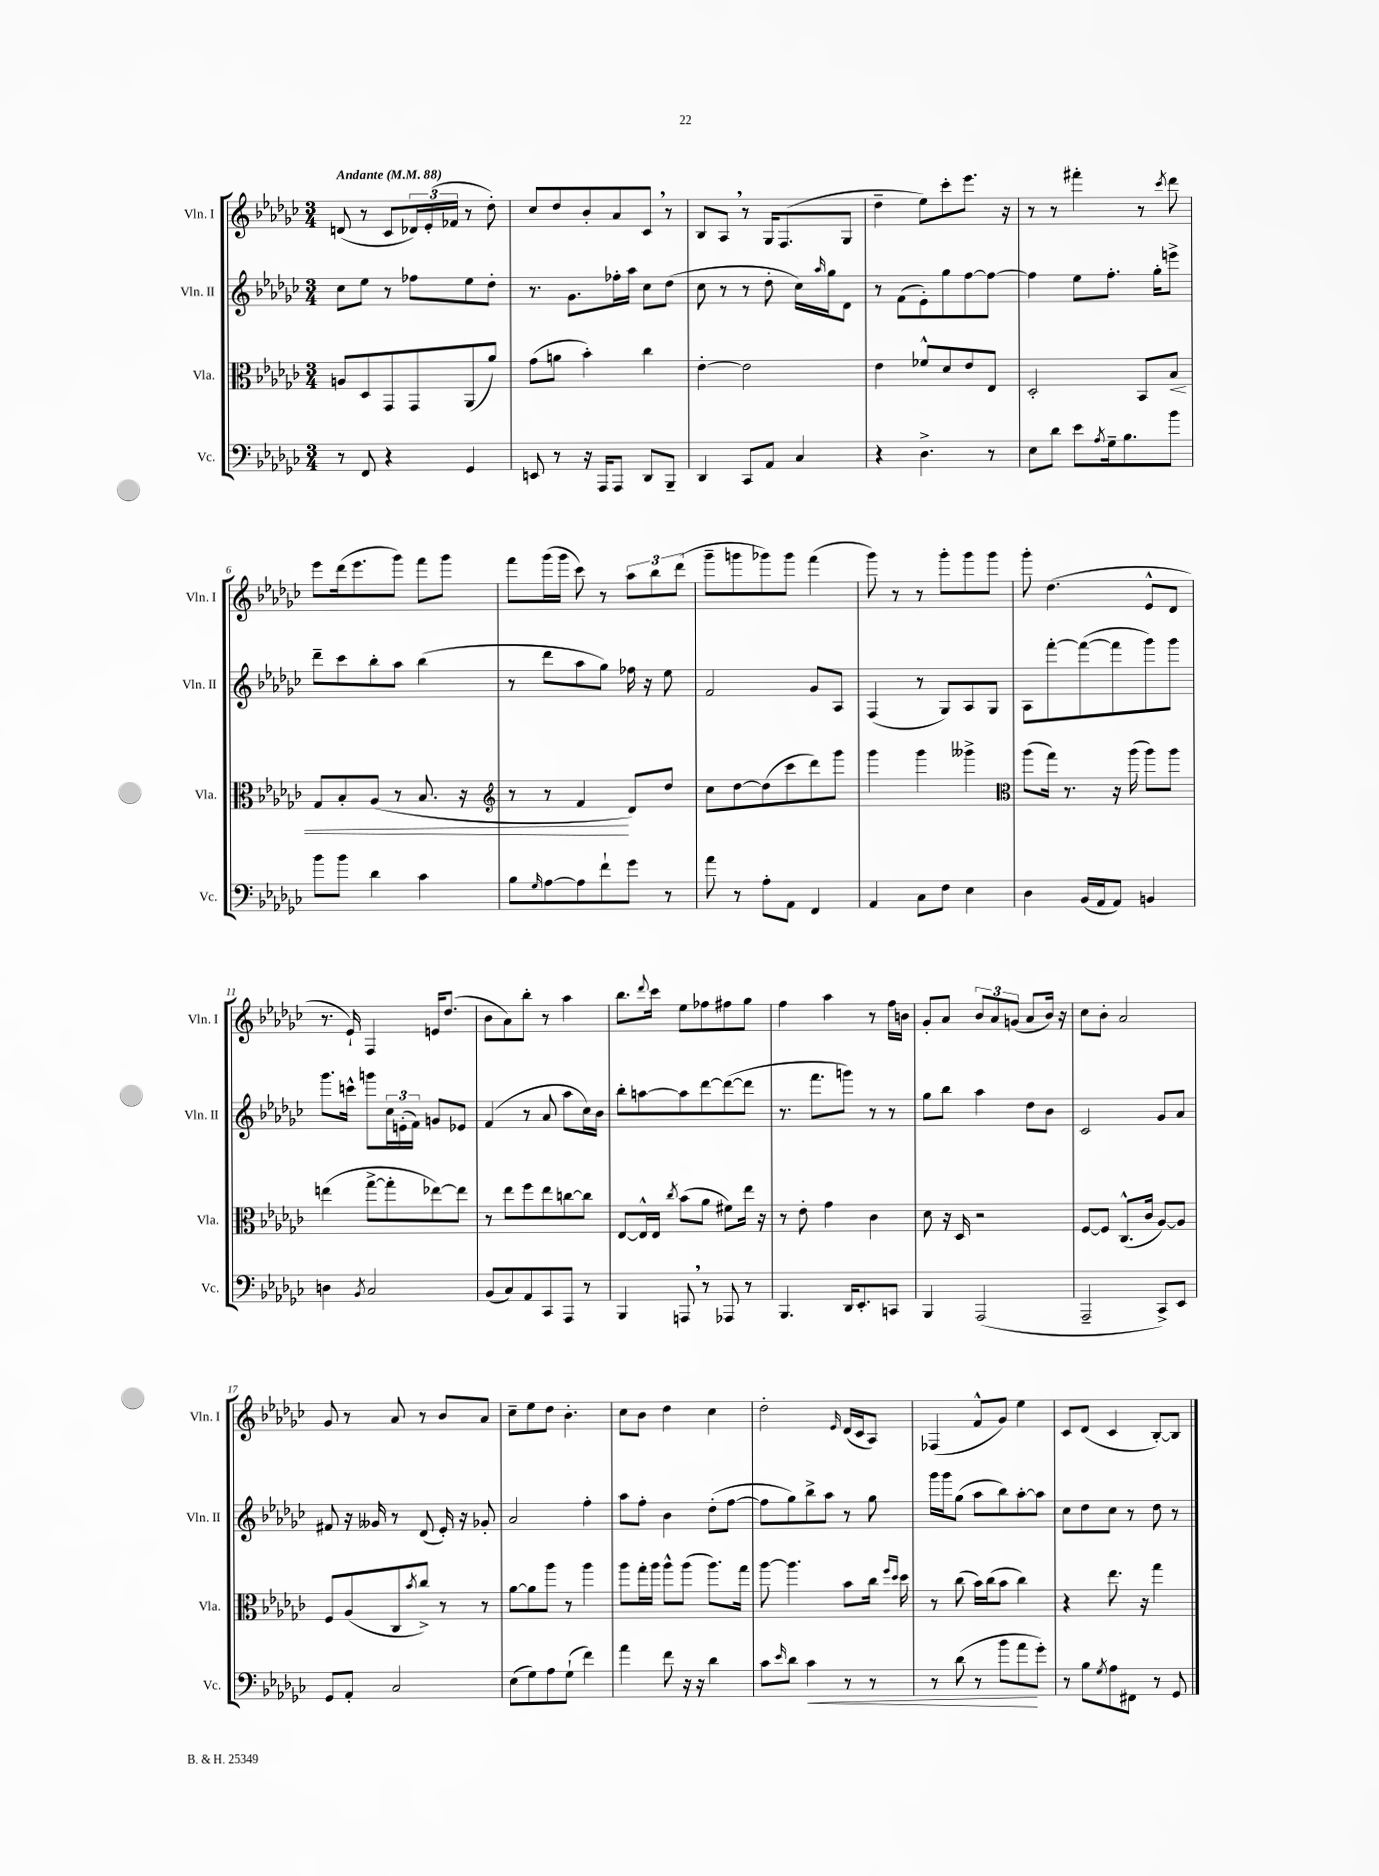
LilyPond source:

<<
\new StaffGroup <<
\new Staff = "s0" \with { instrumentName = "Vln. I" shortInstrumentName = "Vln. I" } {
    \clef treble \key ges \major \numericTimeSignature \time 3/4 \tempo "Andante" 4 = 88
    d'8( r8 ces'8 \tuplet 3/2 { des'16) ees'16-.( fes'16 } r8 des''8-.) |
    ces''8 des''8 bes'8-. aes'8 ces'8 \breathe r8 |
    bes8 aes8 \breathe r8 ges16 f8.( ges8 |
    des''4-- ees''8) ces'''8-. ees'''8. r16 |
    r8 r8 fis'''4-. r8 \acciaccatura { ces'''8 } des'''8 |
    ees'''8 des'''16( ees'''8. ges'''8) f'''8 ges'''8 |
    f'''8 ges'''16( ges'''16 ces'''8) r8 \tuplet 3/2 { aes''8 bes''8 des'''8( } |
    ges'''8-- g'''8 ges'''8) ges'''8 f'''4( |
    ges'''8) r8 r8 ges'''8-. ges'''8 ges'''8 |
    ges'''8-. des''4.( ees'8-^ des'8 |
    r8. ees'16-!) f4 e'16 des''8.( |
    bes'8 aes'8) bes''8-. r8 aes''4 |
    bes''8. \appoggiatura { des'''8 } ces'''16 ees''8 fes''8 fis''8 ges''8 |
    f''4 aes''4 r8 f''16 b'16 |
    ges'8-. aes'8 \tuplet 3/2 { bes'8 aes'8 g'8( } aes'8 bes'16) r16 |
    ces''8 bes'8-. aes'2 |
    ges'8 r8 aes'8 r8 bes'8 aes'8 |
    ces''8-- ees''8 des''8 bes'4.-. |
    ces''8 bes'8 des''4 ces''4 |
    des''2-. \grace { ees'16 } des'16( ces'16 aes8) |
    fes4( f'8-^ ges'8) ees''4 |
    ces'8 des'8( ces'4 bes8~-.) bes8 \bar "|." |
}
\new Staff = "s1" \with { instrumentName = "Vln. II" shortInstrumentName = "Vln. II" } {
    \clef treble \key ges \major \numericTimeSignature \time 3/4
    ces''8 ees''8 r8 fes''8 ees''8 des''8-. |
    r8. ges'8. fes''16-. aes''16 ces''8 des''8( |
    ces''8 r8 r8 des''8-. ces''16) \grace { aes''16 } ges''16 des'8 |
    r8 f'8( ees'8-.) ges''8 f''8~ f''8~ |
    f''4 ees''8 f''8.-. ges''16-. e'''8-> |
    des'''8-- ces'''8 bes''8-. aes''8 bes''4( |
    r8 des'''8 aes''8 ges''8) fes''16 r16 ees''8 |
    f'2 ges'8 aes8 |
    f4( r8 ges8) aes8 ges8 |
    aes8 f'''8~-. f'''8~( f'''8 ges'''8) ges'''8 |
    ges'''8. c'''16-^ g'''8 \tuplet 3/2 { ces''16 e'16-.( f'16) } g'8 ees'8 |
    f'4( r8 aes'8 aes''8 ces''16) bes'16 |
    bes''8-. a''8~ a''8 des'''8~ des'''8~( des'''8 |
    r8. f'''8. g'''8) r8 r8 |
    ges''8 bes''8 aes''4 des''8 bes'8 |
    ces'2 ges'8 aes'8 |
    fis'8 r16 geses'16 r8 des'8( ees'16-.) r16 ges'8-. |
    aes'2 f''4-. |
    aes''8 f''8-. bes'4 des''8-.( f''8~ |
    f''8 ges''8) bes''8-> aes''8 r8 ges''8 |
    ges'''16 ges'''16 ges''8( aes''8 bes''8) aes''8~-. aes''8 |
    ces''8 des''8 ces''8 r8 des''8 r8 \bar "|." |
}
\new Staff = "s2" \with { instrumentName = "Vla." shortInstrumentName = "Vla." } {
    \clef alto \key ges \major \numericTimeSignature \time 3/4
    a8 des8 ges,8 ges,8 aes,8( aes'8) |
    ges'8( a'8 bes'4-.) ces''4 |
    ees'4~-. ees'2 |
    ees'4 fes'8-^ des'8 ees'8 ees8 |
    des2-. bes,8 bes8\< |
    ges8 bes8-. aes8( r8 bes8. r16 |
    \clef treble r8 r8 f'4\! des'8) des''8 |
    ces''8 des''8~ des''8( ces'''8 des'''8) ges'''8 |
    ges'''4 ges'''4 geses'''4-> |
    \clef alto aes''8( ges''16) r8. r16 aes''16( aes''8) aes''8 |
    e''4( ges''8~-> ges''8-. ees''8~) ees''8 |
    r8 ees''8 f''8 ees''8 c''8~ c''8 |
    ees8~ ees16-^ ees16 \acciaccatura { ces''8 } bes'8( aes'8 fis'8) ees''16 r16 |
    r8 ees'8-. ges'4 ces'4 |
    des'8 r16 des16 r2 |
    f8~ f8 ces8.-^( ces'16 aes8~) aes8 |
    f8 aes8( ces8 \acciaccatura { bes'8 } ces''8->) r8 r8 |
    aes'8~ aes'8 aes''8 r8 aes''4 |
    aes''8 ges''16-. aes''16 aes''8-^ aes''8( aes''8.) ges''16 |
    aes''8~ aes''4. bes'8 ces''16 \grace { f''16 des''16 } des''16 |
    r8 ces''8( bes'16) ces''16( bes'8 ces''4) |
    r4 ees''8. r16 ges''4 \bar "|." |
}
\new Staff = "s3" \with { instrumentName = "Vc." shortInstrumentName = "Vc." } {
    \clef bass \key ges \major \numericTimeSignature \time 3/4
    r8 f,8 r4 ges,4 |
    e,8 r8 r16 aes,,16 aes,,8 des,8 bes,,8-- |
    des,4 ces,8 aes,8 ces4 |
    r4 des4.-> r8 |
    ees8 des'8 ees'8 \acciaccatura { aes8 } ges16-- bes8. bes'8 |
    bes'8 bes'8 des'4 ces'4 |
    bes8 \grace { ges16 } aes8~ aes8 f'8-! ges'8 r8 |
    aes'8 r8 aes8-. aes,8 f,4 |
    aes,4 ces8 f8 ees4 |
    des4 bes,16( aes,16 aes,8) b,4 |
    d4 \acciaccatura { bes,8 } ces2 |
    bes,8( ces8) aes,8 ces,8 aes,,8 r8 |
    bes,,4 a,,8 \breathe r8 aes,,8 r8 |
    bes,,4. des,16 ees,8.-. c,8 |
    bes,,4 aes,,2( |
    aes,,2-- ces,8->) ees,8 |
    ges,8 aes,8-. ces2 |
    ees8( ges8) aes8 ges8-!( f'4) |
    aes'4 f'8 r16 r16 des'4 |
    ces'8 \grace { ees'16 } des'8 ces'4\< r8 r8 |
    r8 des'8( r8 bes'8 aes'8\! ges'8-.) |
    r8 bes8 \acciaccatura { ges8 } aes8 fis,8 r8 ges,8 \bar "|." |
}
>>
>>
